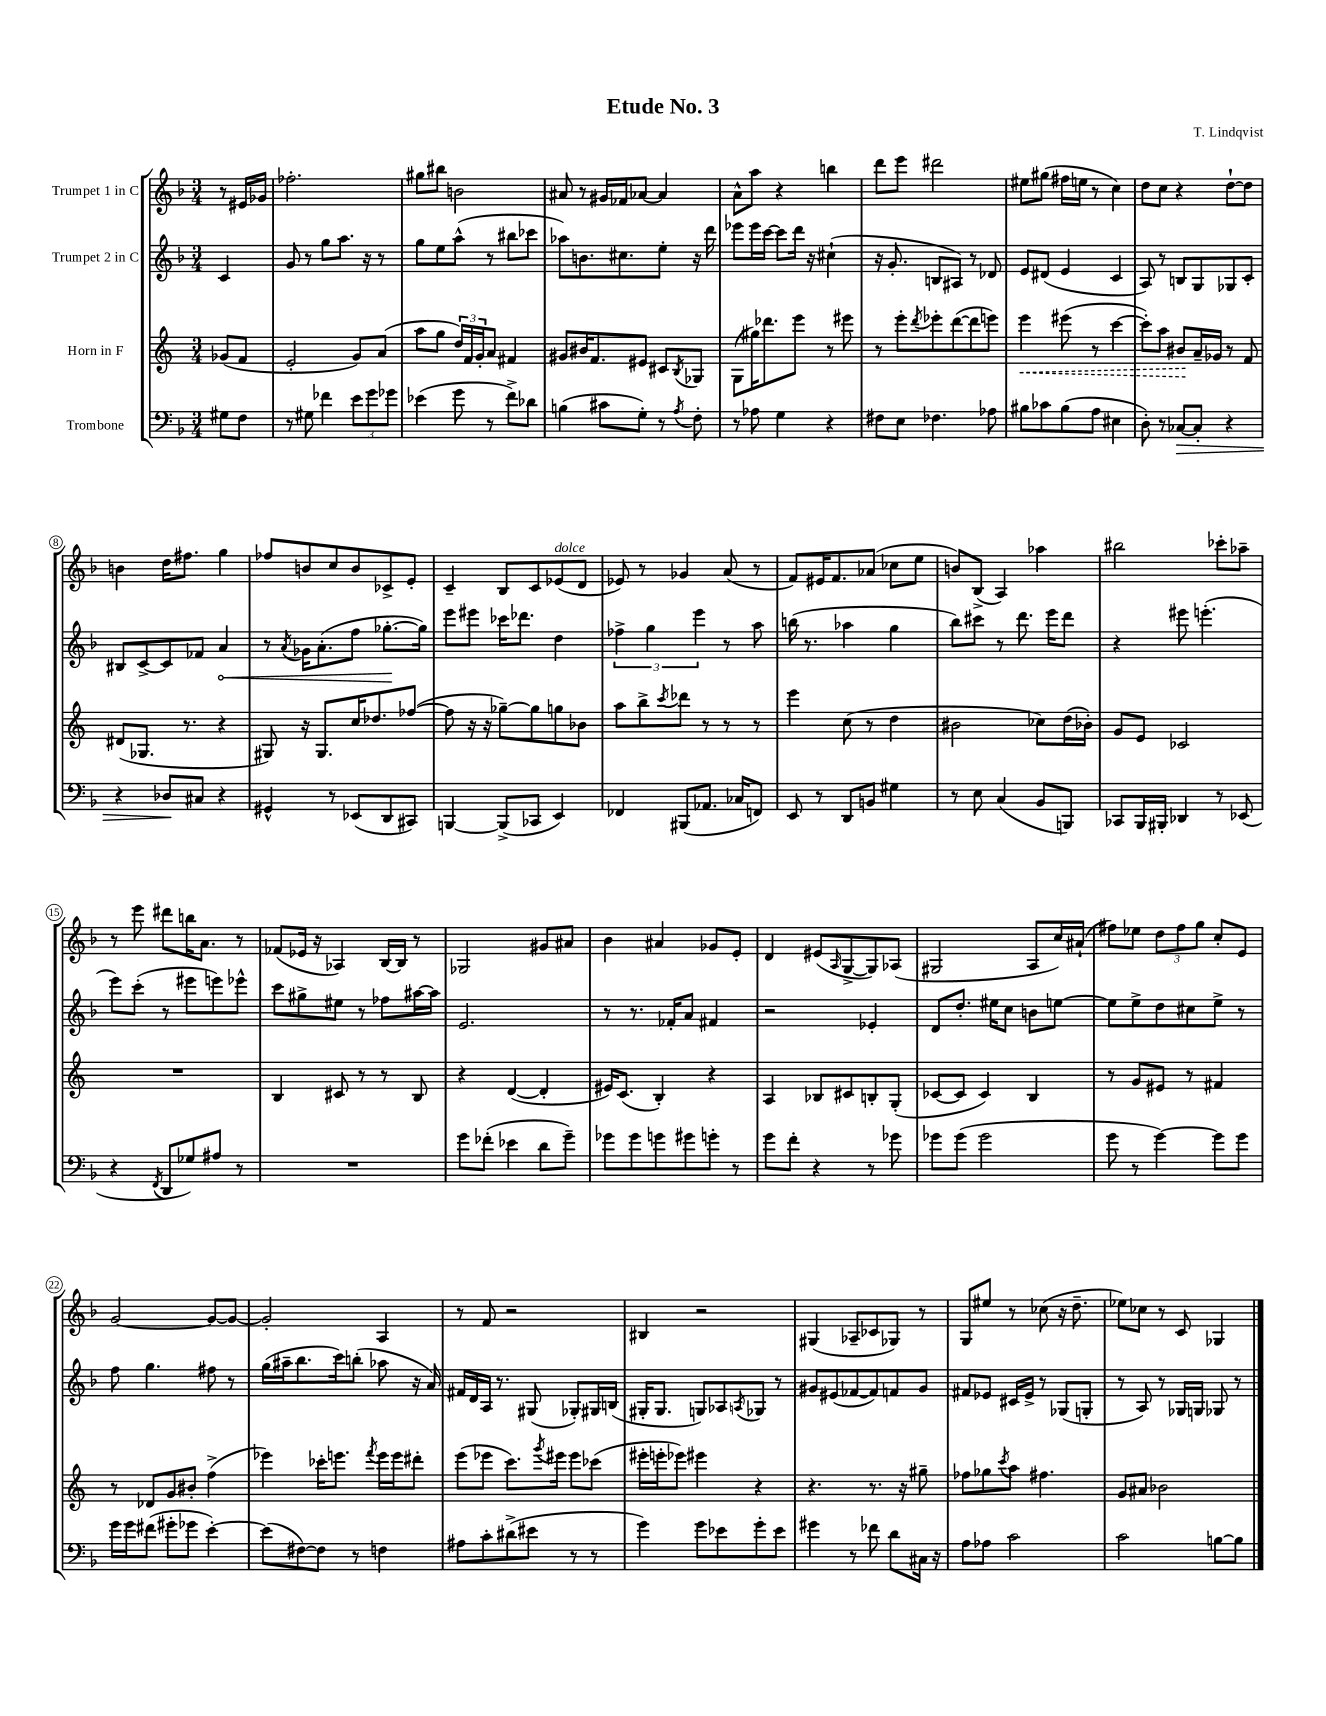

**kern	**kern	**kern	**kern
*staff4	*staff3	*staff2	*staff1
*clefF4	*clefG2	*clefG2	*clefG2
*k[b-]	*k[]	*k[b-]	*k[b-]
*M3/4	*M3/4	*M3/4	*M3/4
8G#	(8g-	4c	8r
8F	8f	.	16e#
.	.	.	16g-
=	=	=	=
8r	2e'	8g	2.ff-'
8G#	.	8r	.
4f-	.	8gg	.
.	.	8.aa	.
12e	8g)	.	.
.	.	16r	.
12g	.	.	.
.	(8a	8r	.
12g-	.	.	.
=	=	=	=
(4e-	8aa	8gg	8gg#
.	8gg	8ee	8bb#
8g	24dd)	(8aa^^	2b
.	24f	.	.
.	24g'	.	.
8r	8a	8r	.
8f^)	4f#	8bb#	.
8d-	.	8ccc-	.
=	=	=	=
(4B	8g#	8aa-)	8a#
.	16b#	8.b	8r
.	8.f	.	.
8c#	.	.	16g#
.	.	8.cc#	16f-
8G')	8e#	.	[8a-
8r	8c#	8ee'	4a-]
8qA	8qB	.	.
8F'	8G-	16r	.
.	.	16ddd	.
=	=	=	=
8r	(8G	8eee-	8a^^
8A-	16gg#)	16eee-	8aa
.	8.ddd-	[16ccc	.
4G	.	8ccc]	4r
.	8eee	16ddd	.
.	.	16r	.
4r	8r	(4cc#`	4bb
.	8eee#	.	.
=	=	=	=
8F#	8r	16r	8ddd
.	.	8.g'	.
8E	8eee'	.	8eee
.	8qddd	.	.
4.F-	8eee-'	8B	2ddd#
.	([8ddd	8A#)	.
.	8ddd]	8r	.
8A-	8eee)	8d-	.
=	=	=	=
8B#	4eee	8e	8ee#
8c-	.	(8d#	(8gg#
(8B#	(8eee#	4e	16ff#
.	.	.	16ee
8A	8r	.	8r
4E#	[4ccc	4c	4cc)
=	=	=	=
8D')	8ccc'])	8A)	8dd
8r	8aa	8r	8cc
[8C-	8b#	8B	4r
8C-']	16a~	8G	.
.	16g-	.	.
4r	8r	8G-	[8dd`
.	8f	8c'	8dd]
=	=	=	=
4r	(8d#	8B#	4b
.	8.G-	[8c^	.
8D-	.	8c]	16dd
.	8.r	.	8.ff#
8C#	.	8f-	.
4r	4r	4a	4gg
=	=	=	=
4GG#^^	8G#)	8r	8ff-
.	.	8qa	.
.	16r	16g-	8b
.	8.G#	(8.a'	.
8r	.	.	8cc
(8EE-	16cc	8ff	8b
.	8.dd-	.	.
8DD	.	[8.gg-'	8c-^
8CC#)	([8ff-	.	8e'
.	.	16gg-])	.
=	=	=	=
[4BBB	8ff-]	8eee	4c~
.	16r	8eee#	.
.	16r	.	.
(8BBB^]	[8gg-~)	16ccc-	8B-
.	.	8.ddd-	.
8CC-	8gg-]	.	8c
4EE)	8gg	4dd	(8e-
.	8b-	.	8d
=	=	=	=
4FF-	8aa	6ff-^	8e-)
.	8bb^	.	8r
.	.	6gg	.
.	8qccc	.	.
(8BBB#	8ddd-	.	4g-
.	.	6eee	.
8.AA-	8r	.	.
.	8r	8r	(8a
16C-	.	.	.
8FF)	8r	8aa	8r
=	=	=	=
8EE	4eee	(16bb	8f)
.	.	8.r	.
8r	.	.	16e#
.	.	.	8.f
8DD	(8cc	4aa-	.
8BB	8r	.	(8a-
4G#	4dd	4gg	8cc-
.	.	.	8ee
=	=	=	=
8r	2b#	8bb-)	8b)
8E	.	8ccc#	(8B-^
(4C	.	8r	4A)
.	.	8.ddd	.
8BB-	8cc-)	.	4aa-
.	.	16eee	.
8BBB)	(16dd	8ddd	.
.	16b-')	.	.
=	=	=	=
8CC-	8g	4r	2bb#
16BBB-	8e	.	.
16BBB#'	.	.	.
4DD-	2c-	8eee#	.
.	.	(4.eee'	.
8r	.	.	8ccc-'
(8EE-	.	.	8aa-~
=	=	=	=
4r	2.r	8eee)	8r
.	.	(8ccc'	8eee
8qFF	.	.	.
8DD	.	8r	8ddd#
8G-)	.	8eee#	16bb
.	.	.	8.a
8A#	.	8eee)	.
8r	.	8eee-^^	8r
=	=	=	=
2.r	4B	8ccc	(8f-
.	.	8gg#^	16e-
.	.	.	16r
.	8c#	8ee#	4A-)
.	8r	8r	.
.	8r	8ff-	[16B-
.	.	.	16B-]
.	8B	[16aa#	8r
.	.	16aa#]	.
=	=	=	=
8g	4r	2.e	2G-
(8f-'	.	.	.
4e-	([4d	.	.
8d	4d']	.	8g#
8g~)	.	.	8a#
=	=	=	=
8g-	16e#)	8r	4b-
.	(8.c	.	.
8g-	.	8.r	.
8g	4B')	.	4a#
.	.	16f-'	.
8g#	.	8a	.
8g'	4r	4f#	8g-
8r	.	.	8e'
=	=	=	=
8g	4A	2r	4d
8f'	.	.	.
4r	8B-	.	(8e#
.	.	.	16qqA
.	8c#	.	[8G^
8r	8B'	4e-'	8G])
8g-	(8G'	.	(8A-
=	=	=	=
8g-	[8c-	8d	2G#
(8g-	8c-]	8.dd'	.
2g-	4c-)	.	.
.	.	16ee#	.
.	.	8cc	.
.	4B	8b	8A
.	.	[8ee	16cc)
.	.	.	(16a#`
=	=	=	=
8g	8r	8ee]	8ff#)
8r	8g	8ee^	8ee-
[4g)	8e#	8dd	12dd
.	.	.	12ff#
.	8r	8cc#	.
.	.	.	12gg
8g]	4f#	8ee^	8cc'
8g	.	8r	8e
=	=	=	=
16g	8r	8ff	[2g
16g	.	.	.
(8f#	8d-	4.gg	.
8g#'	8g	.	.
8g-	8b#'	.	.
[4e')	(4ff^	8ff#	8g_
.	.	8r	8g_
=	=	=	=
(8e]	4eee-)	(16gg	2g']
.	.	16aa#~	.
[8F#)	.	8.bb-	.
8F#]	16ccc-'	.	.
.	8.eee	16ccc)	.
8r	.	(8bb'	.
.	8qfff	.	.
4F	16eee	8aa-	4A
.	16eee	.	.
.	8ddd#'	16r	.
.	.	16a)	.
=	=	=	=
8A#	(8eee	16f#	8r
.	.	16d	.
8c'	8eee-	16A	8f
.	.	8.r	.
(8d#^	8.ccc)	.	2r
8e#	.	(8G#	.
.	8qggg	.	.
.	16eee#	.	.
8r	8eee#	8G-')	.
8r	(8ccc-	16G#	.
.	.	(16B	.
=	=	=	=
4g)	16eee#'	16G#'	4B#
.	16eee'	8.G#	.
.	8eee-)	.	.
8g	4eee#	8G)	2r
8e-	.	8A-	.
.	.	8qA	.
8g'	4r	8G-	.
8e-	.	8r	.
=	=	=	=
4g#	4.r	8g#	(4G#
.	.	(8e#	.
8r	.	[8f-	8A-~
8f-	8.r	8f-])	8c-
8d	.	8f	8G-)
.	16r	.	.
16C#	8gg#~	8g#	8r
16r	.	.	.
=	=	=	=
8A	8ff-	8f#	8G
8A-	8gg-	8e-	8ee#
.	8qccc	.	.
2c	8aa	16c#	8r
.	.	16e-^	.
.	4.ff#	8r	(8cc-
.	.	(8G-	16r
.	.	.	8.dd~
.	.	8G'	.
=	=	=	=
2c	8g	8r	8ee-)
.	8a#	8A)	8cc-
.	2b-	8r	8r
.	.	16G-	8c
.	.	16G	.
[8B	.	8G-	4G-
8B]	.	8r	.
==	==	==	==
*-	*-	*-	*-
